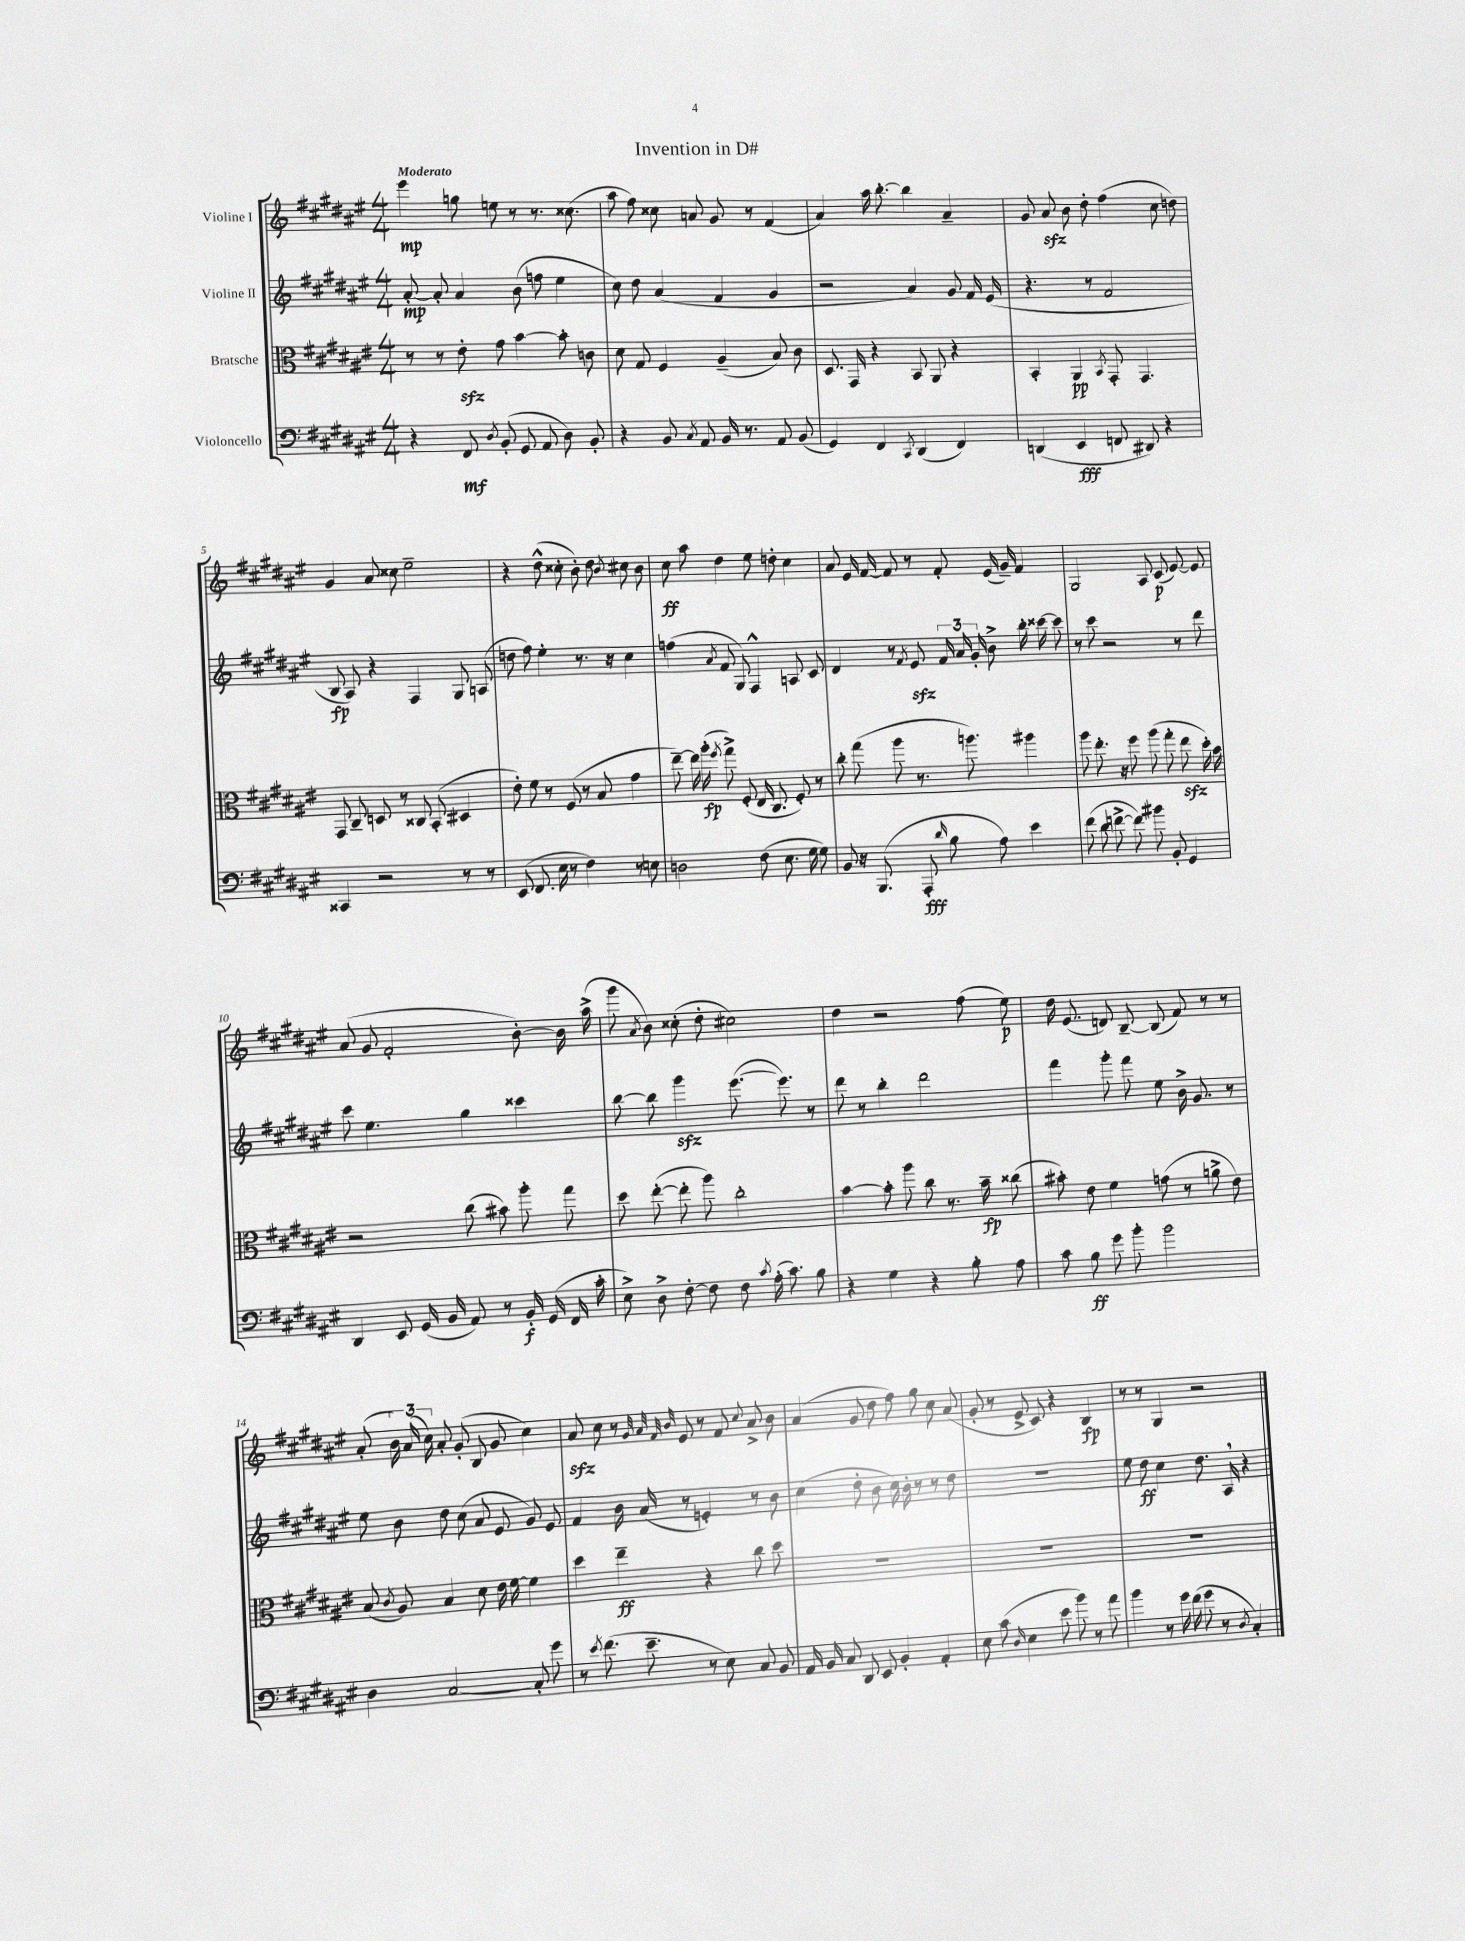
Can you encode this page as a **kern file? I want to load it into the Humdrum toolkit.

**kern	**kern	**kern	**kern
*staff4	*staff3	*staff2	*staff1
*clefF4	*clefC3	*clefG2	*clefG2
*k[f#c#g#d#a#e#]	*k[f#c#g#d#a#e#]	*k[f#c#g#d#a#e#]	*k[f#c#g#d#a#e#]
*M4/4	*M4/4	*M4/4	*M4/4
4r	8r	[8a#'	4eee#
.	8r	8a#']	.
8FF#	8e#'	4a#	8gg
8qD#	.	.	.
(8BB'	8g#	.	8ee
8GG#	[4b	(8b	8r
8AA#	.	8ff	8.r
8D#)	8b']	4ee#	.
.	.	.	(8.cc##
8BB'	8c	.	.
=	=	=	=
4r	8d#	8cc#)	8aa#
.	8G#	8dd#	8ff#)
8BB	4F#	(4a#	8cc##
8qC#	.	.	.
8AA#	.	.	8a
16BB	(4A#~	4f#	8g#
8.r	.	.	.
.	.	.	8r
8AA#	8B)	4g#	(4f#
(8BB	8c#	.	.
=	=	=	=
4GG#)	8.D#	2r	4a#)
.	16GG#	.	.
4FF#	4r	.	16aa#
.	.	.	[8.bb'
8qCC#	.	.	.
(4DD#	8BB	4a#)	4bb]
.	8AA#	.	.
4FF#)	4r	8g#	4a#~
.	.	16f#	.
.	.	(16e#	.
=	=	=	=
(4DD	4BB'	4.r	8g#
.	.	.	8a#
4EE#	4AA#	.	8b
.	.	8r	8dd#'
.	8qBB	.	.
8FF	8GG#'	2f#	(4ff#
8DD#)	4.GG#	.	.
4r	.	.	8cc#
.	.	.	8dd)
=	=	=	=
4CC##	8GG#	8B	4g#
.	8C#~	8A#)	.
2r	8D	4r	8a#
.	8r	.	8cc##
.	8C##	4F#	2ee#~
.	(8BB'	.	.
8r	4D#	8G#	.
8r	.	(8A	.
=	=	=	=
(8EE#	8e#')	8dd	4r
8.FF#	8f#	8ff#)	.
.	8r	4ee#'	(8dd#^^
16E#	.	.	.
8r	(8F#	.	8cc##'
4F#)	8r	8.r	8b')
.	8B	.	8dd#
.	.	16r	.
.	.	.	8qb
8r	4g#	4cc#	8cc#
8E	.	.	8b
=	=	=	=
2D	[8ee#~)	(4ff	8cc#
.	16ee#]	.	8aa#
.	(16aa#'	.	.
.	8qff#	8qa#	.
.	8gg#^)	8f#	4dd#
.	(8F#'	8G#)	.
(8F#	16E#	4F#^^	8ee#
.	8.C#	.	.
8.E#	.	.	8dd'
.	8F#')	8A	4cc#
16G#	.	.	.
8G#)	8r	8c#	.
=	=	=	=
8BB	8cc#'	4d#	8a#
16r	(8gg#	.	16e#
(8.BBB	.	.	[16f#
.	8aa#	8r	8f#]
.	.	8qf#	.
8AAA#'	8.r	8e#	8r
16qqd#	.	.	.
8B	.	24f#	8f#'
.	.	24a#	.
.	8.aa)	.	.
.	.	24g#'	.
8A#)	.	8b^	(16e#
.	.	.	16g#~)
4e#	4aa#	16bb'	4f#
.	.	[16ccc##	.
.	.	8ccc##]	.
=	=	=	=
(8f#	8aa#	8r	2G#
8d#	8.ee#'	8ccc#	.
[8f^	.	2r	.
.	16r	.	.
8f])	8ff#	.	.
8b#	(8aa#	.	8A#
8BB'	8gg#'	.	(8c#
4GG#	8ee#	8r	[8e#)
.	16dd#')	8ddd#	8e#]
.	16b	.	.
=	=	=	=
4DD#	2r	8ccc#	(8a#
.	.	4.ee#	8g#
8EE#	.	.	2f#'
(16GG#	.	.	.
16BB	.	.	.
8AA#)	(8cc#	4gg#	.
8r	8b#)	.	.
16BB'	8aa#'	4ccc##	[8b')
(16GG#	.	.	.
16FF#	8gg#	.	16b]
16c#'	.	.	(16aa#^
=	=	=	=
8E#^)	8dd#	[8bb	8ggg#
.	.	.	8qa#
8D#^	([8ee#'	8bb]	8b)
[8F#'	8ee#']	4ggg#	(8cc##'
8F#]	8aa#)	.	8dd#'
8F#	2cc#'	([8.eee#	2cc#)
8qc#	.	.	.
(16A#'	.	.	.
8.c#)	.	8.eee#])	.
8B	.	8r	.
=	=	=	=
4r	[4b	8ddd#	4dd#
.	.	8r	.
4G#	8b']	4bb'	2r
.	8aa#	.	.
4r	8cc#	2ddd#	.
.	8.r	.	.
8B'	.	.	(8ff#
.	16b~	.	.
8A#	(8cc##	.	8ee#)
=	=	=	=
8c#	8b#')	4fff#	16dd#
.	.	.	(8.e#
8B	8e#	.	.
8g#	4f#	8ggg#'	8d)
8b'	.	8fff#	[8B~
2b	(8g	8ee#	(8B]
.	8r	16b^	8f#)
.	.	8.g#	.
.	8a^	.	8r
.	8e#)	8r	8r
=	=	=	=
4D#	(8B	8ee#	(8a#'
.	8qc#	.	.
.	8A#)	8b	24b)
.	.	.	(24a#
.	.	.	24cc#)
[2C#	4B	8dd#	8a#'
.	.	(8cc#	(8g#'
.	8d#	8a#	8B
.	16e#	8e#	8g#
.	[16f#	.	.
8C#']	4f#]	8g#)	4cc#)
8g#	.	8e#	.
=	=	=	=
8r	4dd#	4f#	8a#
8qe#	.	.	.
(8.f#	.	.	8cc#
.	4ee#~	16b	8r
8.e#~	.	(16a#	.
.	.	.	32qqg#
.	.	.	32qqa#
.	.	.	32qqf#
.	.	.	32qqb
.	.	8r	8e#
8r	4r	4e')	8r
8E#)	.	.	8f#
.	.	.	8qqcc#
8C#	8cc#	8r	8a#^
8BB	8dd#	8b	8b
=	=	=	=
16AA#	1r	(4cc#	(4a#
16BB	.	.	.
8C#	.	.	.
8DD#	.	8dd#'	8g#
8EE#	.	8b	8dd#
4BB'	.	16cc#)	8ff#)
.	.	16b'	.
.	.	8r	8gg#
4AA#'	.	8r	8cc#
.	.	8dd#	(8a#
=	=	=	=
8E#	1r	1r	8g#'
(8c#	.	.	8r
16qqD#	.	.	.
4E#	.	.	8e#^
.	.	.	8c#)
8e#	.	.	4r
8b)	.	.	.
8r	.	.	4B
8a#	.	.	.
=	=	=	=
4b	1r	8ee#	8r
.	.	8dd#	8r
8r	.	4cc#	4G#
16g#	.	.	.
(16f#	.	.	.
8g#	.	8.dd#	2r
8r	.	.	.
.	.	16A#	.
8qD#	.	.	.
4C#')	.	4r	.
==	==	==	==
*-	*-	*-	*-
